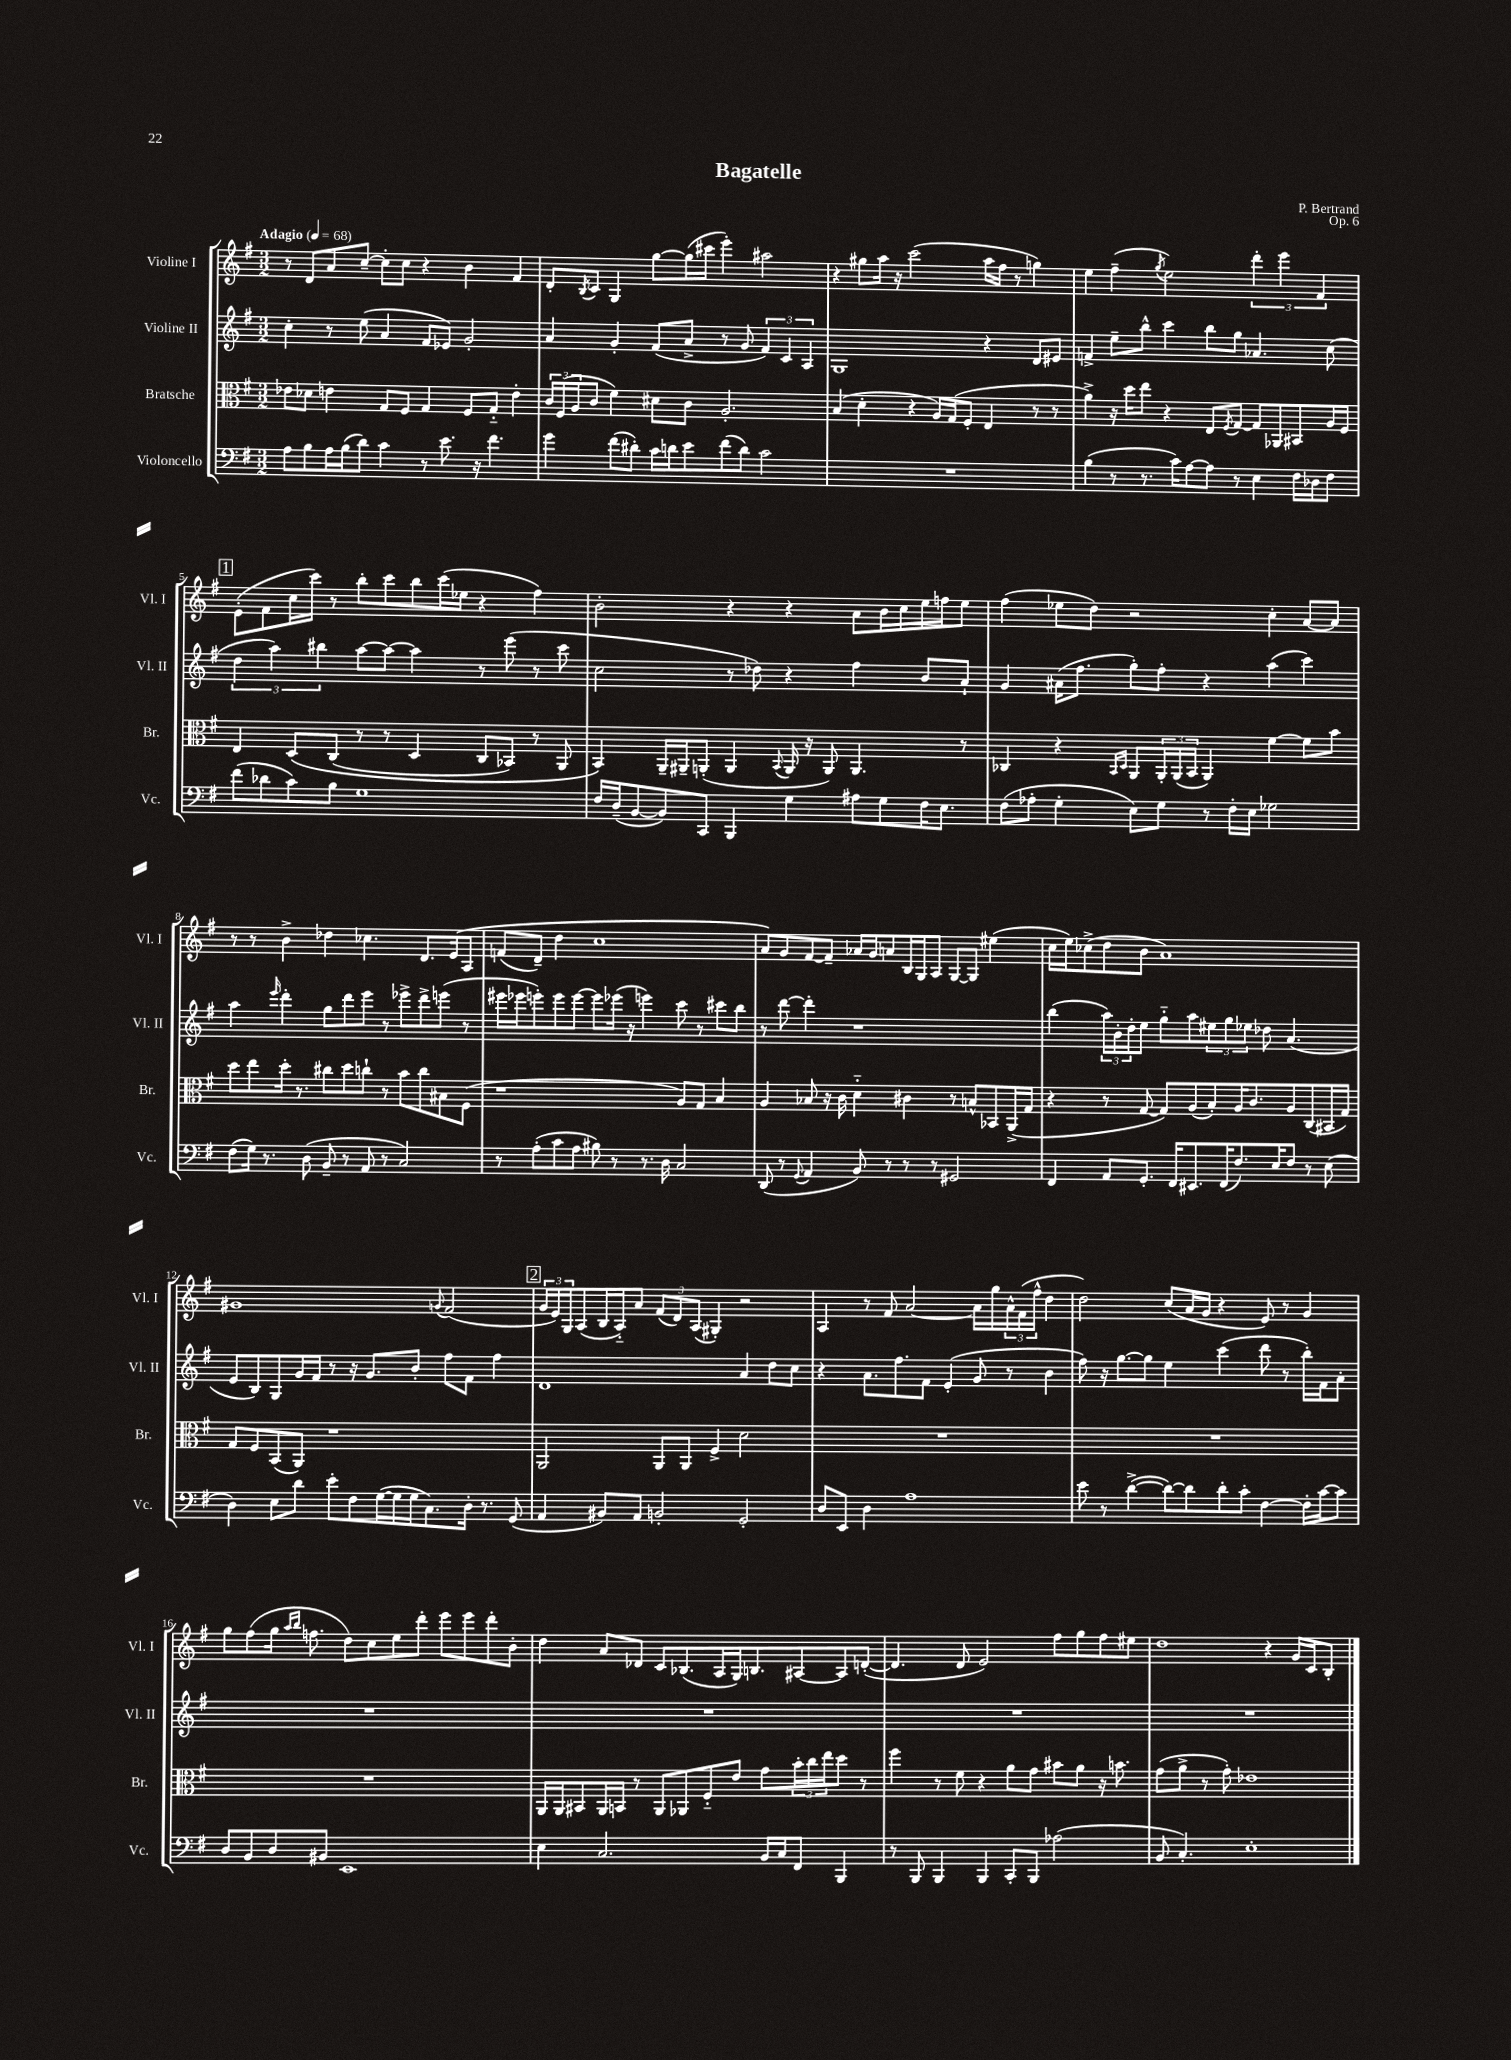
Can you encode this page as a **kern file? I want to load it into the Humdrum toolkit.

**kern	**kern	**kern	**kern
*staff4	*staff3	*staff2	*staff1
*clefF4	*clefC3	*clefG2	*clefG2
*k[f#]	*k[f#]	*k[f#]	*k[f#]
*M3/2	*M3/2	*M3/2	*M3/2
*MM68	*MM68	*MM68	*MM68
8A\L	8e-\L	4cc'\	8r
8B\	8d-\J	.	8d/L
16A\L	4e\	8r	8a/
(16B\J	.	.	.
8d\J)	.	(8ee\	[8cc~/J
4c\	8G/L	4a/	8cc'\]L
.	8F#/J	.	8cc\J
8r	4G/	8f#/L	4r
8.e\	.	8e-/J)	.
.	8F#/L	2g'/	4b\
16r	.	.	.
4.f#\	8G'~/J	.	.
.	4e'\	.	4f#/
=	=	=	=
4g\	24c/LL	4a/	8d'/L
.	(24F#/	.	.
.	24A/J	.	.
.	.	.	8qB/
.	8c/J	.	8c/J
(8f#\L	4f#\)	4g'/	4G/
8d#'\J)	.	.	.
16c\LL	8d#\L	(8f#/L	[8gg\L
16d\J	.	.	.
8e\	8c\J	8a^/J	(16gg\]L
.	.	.	16ccc#\JJ
(8f#\	2.A'/	8r	4eee'\)
8d\J)	.	8g/	.
2c\	.	6f#/)	2aa#\
.	.	6c/	.
.	.	6A/	.
=	=	=	=
1.r	(4B/	1G	4r
.	4d'\	.	8gg#\L
.	.	.	16aa\Jk
.	.	.	16r
.	4r	.	(2ccc\
.	16A/LL)	.	.
.	(16G/J	.	.
.	8F#'/J	.	.
.	4E/	4r	16aa\LL
.	.	.	16ff#\JJ
.	.	.	8r
.	8r	8d/L	4gg\)
.	8r	8e#/J	.
=	=	=	=
(4B\	4a^\)	4f^/	4ee\
8r	16r	8ee~\L	(4ff#~\
.	16dd\LK	.	.
8.r	8ee\J	8bb^^\J	.
.	.	.	8qgg/
.	4r	4ccc\	2ee\)
16c\LK)	.	.	.
[8A\	.	.	.
8A\]J	8E/L	8bb\L	.
.	8qF#/	.	.
8r	[8G/J	8gg\J	.
4E\	8G/]L	4.a-/	6ddd'\
.	8AA-/	.	.
.	.	.	6eee\
16F#\LL	8BB#/	.	.
16D-\J	.	.	.
.	.	.	6f#/
8F#\J	16A/L	(8cc\	.
.	16F#/JJ	.	.
=	=	=	=
(8f#\L	4E/	6dd\	(8e'\L
8d-\	.	.	8f#\
.	.	6aa\)	.
8c\)	&(8D/L	.	16cc\L
.	.	.	16ccc\JJ)
.	.	6bb#\	.
8B\J	(8C/J	.	8r
1G	8r	[8aa\L	8bb'\L
.	8r	8aa\_J	8ccc\
.	4D/	4aa\]	8bb\
.	.	.	(16ccc\L
.	.	.	16ee-\JJ
.	8C/L	8r	4r
.	8BB-/J)	(8eee\	.
.	8r	8r	4ff#\)
.	8AA/	8ccc\	.
=	=	=	=
16F#/LL	4BB/&)	2cc\	2b'\
(16D~/J	.	.	.
[8BB/	.	.	.
8BB/])	16AA~/LL	.	.
.	16AA#~/J	.	.
8CC/J	(8AA'/J	.	.
4BBB/	4AA/	8r	4r
.	.	8dd-\)	.
.	8qqBB/	.	.
4G\	16AA/	4r	4r
.	16r	.	.
.	8AA/)	.	.
8A#\L	4.AA/	4ff#\	8a\L
8G\	.	.	16b\L
.	.	.	16cc\
16F#\K	.	8b/L	16ee\
8.E\J	.	.	16ff\J
.	8r	8a`/J	8ee\J
=	=	=	=
(8F#\L	4C-/	4g/	(4ff#\
8A-'\J	.	.	.
4G'\	4r	(16a#\LK	8ee-\L
.	.	8.ff#\J	.
.	.	.	8dd\J)
.	16qqBB/LL	.	.
.	16qqD/JJ	.	.
8E\L)	8AA/L	8gg'\L)	2r
8G\J	24AA'/L	8ff#'\J	.
.	(24AA/	.	.
.	24BB/JJ	.	.
8r	4AA/)	4r	.
16F#'\LL	.	.	.
16E\JJ	.	.	.
2G-\	[4f#\	(4aa\	4cc'\
.	8f#\]L	4ccc\)	[8a/L
.	8b\J	.	8a/]J
=	=	=	=
(8F#\L	8dd\L	4aa\	8r
16G\Jk)	8ee\	.	8r
8.r	.	.	.
.	.	16qqeee/	.
.	16dd'\Jk	4ddd'\	4b^\
.	8.r	.	.
(8D\	.	.	.
8BB~/	8cc#\L	8gg\L	4dd-\
8r	8dd\	8ddd\	.
8AA/	8cc`\J	8eee\J	4.cc-\
8r	8r	8r	.
2C/)	8b\L	8eee-^\L	.
.	8cc\	8ddd^\	8.d/L
.	8B#\	(8eee\J	.
.	.	.	&(16e/k
.	(8F#\J	8r	8A/J
=	=	=	=
8r	1r	16eee#\LL	(8f/L
.	.	16eee-\J	.
(8A'\L	.	8eee'\)	8d~/J)
8c\	.	8eee\	4dd\
8A\J	.	[8eee\J	.
8B#\)	.	8eee\]L	1cc
8r	.	(16eee-\Jk	.
.	.	16r	.
8.r	.	4eee\)	.
16D\	.	.	.
2C/	8A/L)	8ccc\	.
.	8G/J	8r	.
.	4B/	8ccc#\L	.
.	.	8bb\J	.
=	=	=	=
(8DD/	4A/	8r	8a/L&)
8r	.	[8ddd\	8g/
8qqGG/	.	.	.
4AA/	8B-/	4ddd'\]	[8f#/
.	16r	.	8f#~/]J
.	16c\	.	.
8BB/)	4d'~\	1r	16a-/LL
.	.	.	16g/J
8r	.	.	8a/
8r	4c#\	.	16B/L
.	.	.	16G/J
8r	.	.	8A/J
2GG#/	8r	.	[8G/L
.	8B^^/L	.	8G/]J
.	8BB-/	.	(4ee#\
.	(16AA^/L	.	.
.	16G/JJ	.	.
=	=	=	=
4FF#/	4r	(4bb\	16cc\LL
.	.	.	16ee\J)
.	.	.	(8cc-^\
8AA/L	8r	24aa\LL)	8dd\
.	.	24b'\	.
.	.	24dd'\J	.
8.GG'/J	[8G/	8ee\J	8b\J
.	8G/]L)	8gg'~\L	1a)
16FF#/LK	.	.	.
8.EE#/	(8A/	8aa\	.
.	8B'/)	12ee#\	.
(16FF#/K	.	.	.
.	.	12gg\	.
8.F#/)	16A/K	.	.
.	.	12ee-\J	.
.	8.c/	.	.
.	.	8dd-\	.
16E/K	.	.	.
8F#/J	8A/	(4.a/	.
8r	(8C/	.	.
(8E\	16BB#/L	.	.
.	16G/JJ)	.	.
=	=	=	=
4D\)	8G/L	8e/L	1g#
.	8F#/	8B/)	.
8E\L	(8BB/	8G/	.
8d\J	8AA/J)	16g/L	.
.	.	16f#/JJ	.
8e'\L	1r	8r	.
8F#\	.	16r	.
.	.	8.g/L	.
([16G\L	.	.	.
16G\]	.	.	.
16G\J	.	8b'/J	.
8.C\)	.	.	.
.	.	.	8qqg/
.	.	8ff#\L	(2f#/
16D'\Jk	.	8f#\J	.
8.r	.	.	.
.	.	4ff#\	.
(8GG/	.	.	.
=	=	=	=
4AA/	2AA/	1d	24g/LL
.	.	.	24e/)
.	.	.	24G/J
.	.	.	(8A/
8BB#/L)	.	.	16B/L
.	.	.	16A'~/J)
8AA/J	.	.	8a/J
2BB'/	8AA/L	.	(12f#/L
.	.	.	12d/)
.	8AA/J	.	.
.	.	.	(12A/J
.	4F#^/	.	4G#'/)
2GG'/	2d\	4a/	2r
.	.	8dd\L	.
.	.	8cc\J	.
=	=	=	=
8D/L	1.r	4r	4A/
8EE/J	.	.	.
4D\	.	8.a\L	8r
.	.	.	8f#/
.	.	8.ff#\	.
1A	.	.	[2a/
.	.	8f#\J	.
.	.	(4e'/	.
.	.	8g/	16a\]LL
.	.	.	16gg\
.	.	8r	24a^^\
.	.	.	(24f#\
.	.	.	24ff#^^\JJ
.	.	4b\	4dd\
=	=	=	=
8e\	1.r	8ff#\)	2dd\)
8r	.	16r	.
.	.	[8.gg\L	.
([4d^\	.	.	.
.	.	8gg\]J	.
8d\_L)	.	4ee\	(8cc/L
8d\]	.	.	16a/L
.	.	.	16g/JJ
8d'\	.	(4ccc\	4r
8c'\J	.	.	.
[4F#\	.	8ddd\	8e/)
.	.	8r	8r
16F#'\]LL	.	16bb'\LL)	4g/
[16c\J	.	16f#\J	.
8c\]J	.	8a'\J	.
=	=	=	=
8D/L	1.r	1.r	8gg\L
8BB/	.	.	(8ff#\
8D/	.	.	16gg\Jk
.	.	.	16qqaa/LL
.	.	.	16qqbb/JJ
.	.	.	8.ff\
8BB#/J	.	.	.
1EE	.	.	8dd\L)
.	.	.	8cc\
.	.	.	8ee\
.	.	.	8ddd'\J
.	.	.	8eee\L
.	.	.	8eee\
.	.	.	8ddd'\
.	.	.	8b'\J
=	=	=	=
4E\	16AA/LL	1.r	4dd\
.	16AA/J	.	.
.	8BB#/	.	.
2.C/	16AA/L	.	8a/L
.	16BB/JJ	.	.
.	8r	.	8d-/J
.	8AA/L	.	8c/L
.	8AA-/	.	(8.B-/
.	8F#'~/	.	.
.	.	.	16A/L
.	8e/J	.	16G/J)
.	.	.	8.B/
16BB/LL	8g\L	.	.
16C/J	.	.	.
8FF#/J	24b'\L	.	[8A#/
.	24cc\	.	.
.	24ee\J	.	.
4BBB/	8dd\J	.	8A#/]
.	8r	.	([8d'/J
=	=	=	=
8r	4ff#\	1.r	4.d/]
8BBB/	.	.	.
4BBB/	8r	.	.
.	8f#\	.	8d/
4BBB/	4r	.	2e/)
8CC'/L	8a\L	.	.
8BBB/J	8g\J	.	.
(2A-\	8b#\L	.	8ff#\L
.	8a\J	.	8gg\
.	16r	.	8ff#\
.	8.b\	.	.
.	.	.	8ee#\J
=	=	=	=
8BB/	(8g\L	1.r	1dd
4.C'/)	8a^\J	.	.
.	8r	.	.
.	8g'\)	.	.
1E'	1e-	.	.
.	.	.	4r
.	.	.	16g/LL
.	.	.	16c/J
.	.	.	8B'/J
==	==	==	==
*-	*-	*-	*-
